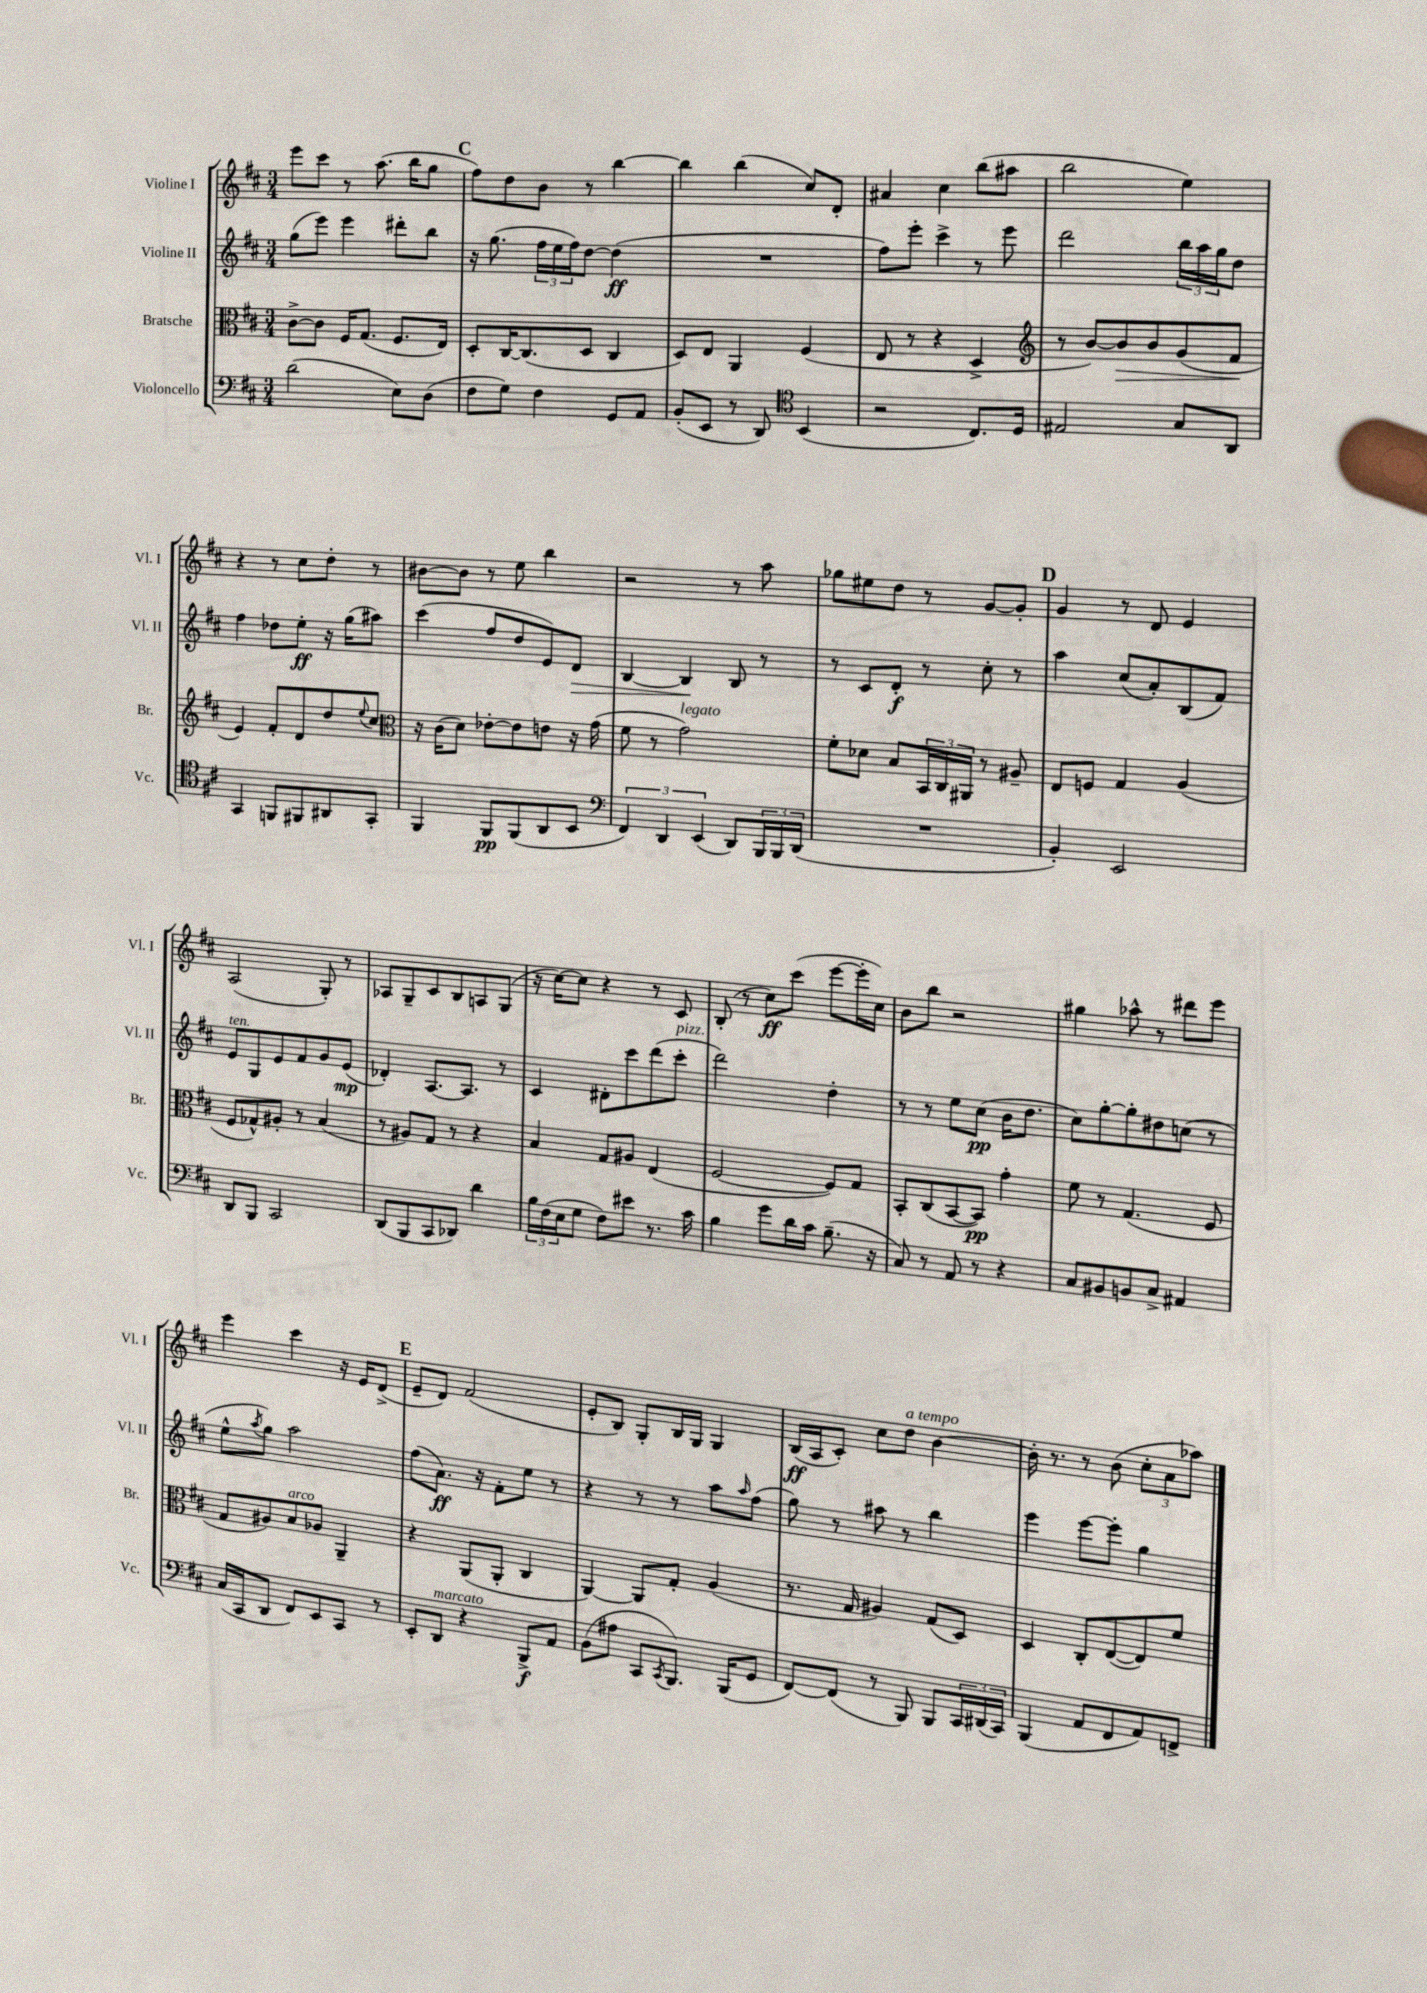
<<
\new StaffGroup <<
\new Staff = "s0" \with { instrumentName = "Violine I" shortInstrumentName = "Vl. I" } {
    \clef treble \key d \major \numericTimeSignature \time 3/4
    e'''8 cis'''8 r8 a''8.( b''16 g''8 |
    \mark \markup { \bold "C" } fis''8) d''8 b'8 r8 b''4~ |
    b''4 b''4( cis''8) d'8-. |
    ais'4 cis''4 b''8( ais''8 |
    b''2 e''4) |
    r4 r8 cis''8 d''8-. r8 |
    bis'8~ bis'8 r8 e''8 b''4 |
    r2 r8 a''8 |
    ges''8 eis''8 d''8 r8 g'8~ g'8-. |
    \mark \markup { \bold "D" } g'4 r8 d'8 e'4 |
    a2( g8-.) r8 |
    aes8 g8-- cis'8 b8 a8 g8( |
    r16 cis''16~) cis''8 r4 r8 cis'8 |
    b8-.( r8 cis''8\ff) cis'''8( e'''8~ e'''16-. cis''16) |
    b'8 b''8 r2 |
    gis''4 aes''8-^ r8 dis'''8 e'''8 |
    e'''4 cis'''4 r16 e'16 d'8->( |
    \mark \markup { \bold "E" } e'8-- d'8) fis'2( |
    e'8-. b8) g8-. b16 g16 g4 |
    b16\ff( a16 cis'8-.) cis''8 d''8^\markup { \italic "a tempo" } b'4~ |
    b'16-. r8. r8 b'8( \tuplet 3/2 { cis''8-. a'8 aes''8) } \bar "|." |
}
\new Staff = "s1" \with { instrumentName = "Violine II" shortInstrumentName = "Vl. II" } {
    \clef treble \key d \major \numericTimeSignature \time 3/4
    g''8( e'''8) e'''4 dis'''8-. b''8 |
    \mark \markup { \bold "C" } r16 g''8.( \tuplet 3/2 { fis''16 e''16 fis''16) } d''8~ d''4\ff( |
    R2. |
    fis''8) e'''8-. cis'''4-> r8 e'''8 |
    d'''2 \tuplet 3/2 { b''16 a''16 g''16 } d''8 |
    fis''4 des''8 e''8-.\ff r16 g''16( ais''8) |
    cis'''4( fis''8 d''8 e'8) d'8\> |
    b4~ b4\! b8 r8 |
    r8 cis'8 d'8-.\f r8 cis''8-. r8 |
    \mark \markup { \bold "D" } a''4 cis''8( a'8-.) b8( fis'8) |
    e'8^\markup { \italic "ten." } g8 e'8 fis'8 g'8 e'8\mp( |
    des'4-.) a8.~ a8. r8 |
    cis'4 dis'8-. cis'''8 d'''8( cis'''8-.^\markup { \italic "pizz." } |
    d'''2) d''4-. |
    r8 r8 e''8 cis''8\pp( b'16 d''8. |
    cis''8) g''8~-. g''8-. dis''8 c''8( r8 |
    e''8-^ \acciaccatura { a''8 } g''8) a''2 |
    \mark \markup { \bold "E" } fis''8( a'8.\ff) r16 fis'8-. e''8 r8 |
    r4 r8 r8 a''8 \grace { a''16 } fis''8( |
    g''8) r8 ais''8 r8 b''4 |
    e'''4 e'''8~ e'''8-. g''4 \bar "|." |
}
\new Staff = "s2" \with { instrumentName = "Bratsche" shortInstrumentName = "Br." } {
    \clef alto \key d \major \numericTimeSignature \time 3/4
    cis'8~-> cis'8 fis16 g8.( fis8. e16) |
    \mark \markup { \bold "C" } d8-. cis16~ cis8.( d8 cis4 |
    d8) e8 a,4 fis4( |
    e8 r8 r4 d4-> |
    \clef treble r8 b'8~) b'8\> b'8 g'8( fis'8\! |
    e'4) fis'8-. d'8 d''8 \appoggiatura { e''8 } cis''8 |
    \clef alto r16 cis'16( d'8) ees'8~-. ees'8 e'8 r16 g'16( |
    fis'8 r8 g'2^\markup { \italic "legato" }) |
    fis'8-. des'8 b8 \tuplet 3/2 { b,16 cis16 ais,16 } r8 ais8-- |
    \mark \markup { \bold "D" } e8 f8 g4 a4( |
    fis8 ges8-^) ais8-. r8 b4( |
    r8 ais8) g8 r8 r4 |
    b4 g8 ais8 e4( |
    fis2~ fis8) g8 |
    b,8-. cis8( b,8~ b,8\pp) g'4-. |
    fis'8 r8 g4.( fis8 |
    g8 ais8) b8^\markup { \italic "arco" } aes8 a,4-- |
    \mark \markup { \bold "E" } r4 a,8( a,8-. cis4 |
    a,4~) a,8 g8-. a4( |
    r8. g16 ais4) g8( d8) |
    d4 cis8-. e8~( e8) fis'8 \bar "|." |
}
\new Staff = "s3" \with { instrumentName = "Violoncello" shortInstrumentName = "Vc." } {
    \clef bass \key d \major \numericTimeSignature \time 3/4
    d'2( e8) d8( |
    \mark \markup { \bold "C" } fis8 g8) fis4 g,8 a,8 |
    b,8-.( e,8 r8 d,8) \clef tenor b,4( |
    r2 cis8.) d16 |
    eis2 g8 a,8 |
    g,4 f,8 fis,8 ais,8 g,8-. |
    fis,4 fis,8\pp fis,8( a,8 b,8 |
    \clef bass \tuplet 3/2 { fis,4) d,4 e,4( } d,8) \tuplet 3/2 { b,,16 b,,16 d,16( } |
    R2. |
    \mark \markup { \bold "D" } b,4-.) e,2 |
    d,8 b,,8 cis,2 |
    d,8( b,,8 cis,8 des,8) d'4 |
    \tuplet 3/2 { b16 fis16( e16 } g8 fis8) eis'8 r8. cis'16 |
    b4 g'8 d'16 cis'16 b8.--( r16 |
    cis8) r8 a,8 r8 r4 |
    cis8 bis,8 b,8 cis8-> ais,4 |
    cis16( cis,16 d,8 fis,8) e,8 cis,8 r8 |
    \mark \markup { \bold "E" } e,8-. d,8^\markup { \italic "marcato" } r4 b,,8->\f a,8 |
    b,8( ais8 cis,8 \acciaccatura { cis,8 } b,,8.) b,,16( g,8 |
    fis,8~) fis,8( r8 b,,8) b,,8 \tuplet 3/2 { cis,16 dis,16( cis,16) } |
    b,,4( a,8 fis,8 a,8) f,8-> \bar "|." |
}
>>
>>
\layout { \context { \Score \remove "Bar_number_engraver" } }
